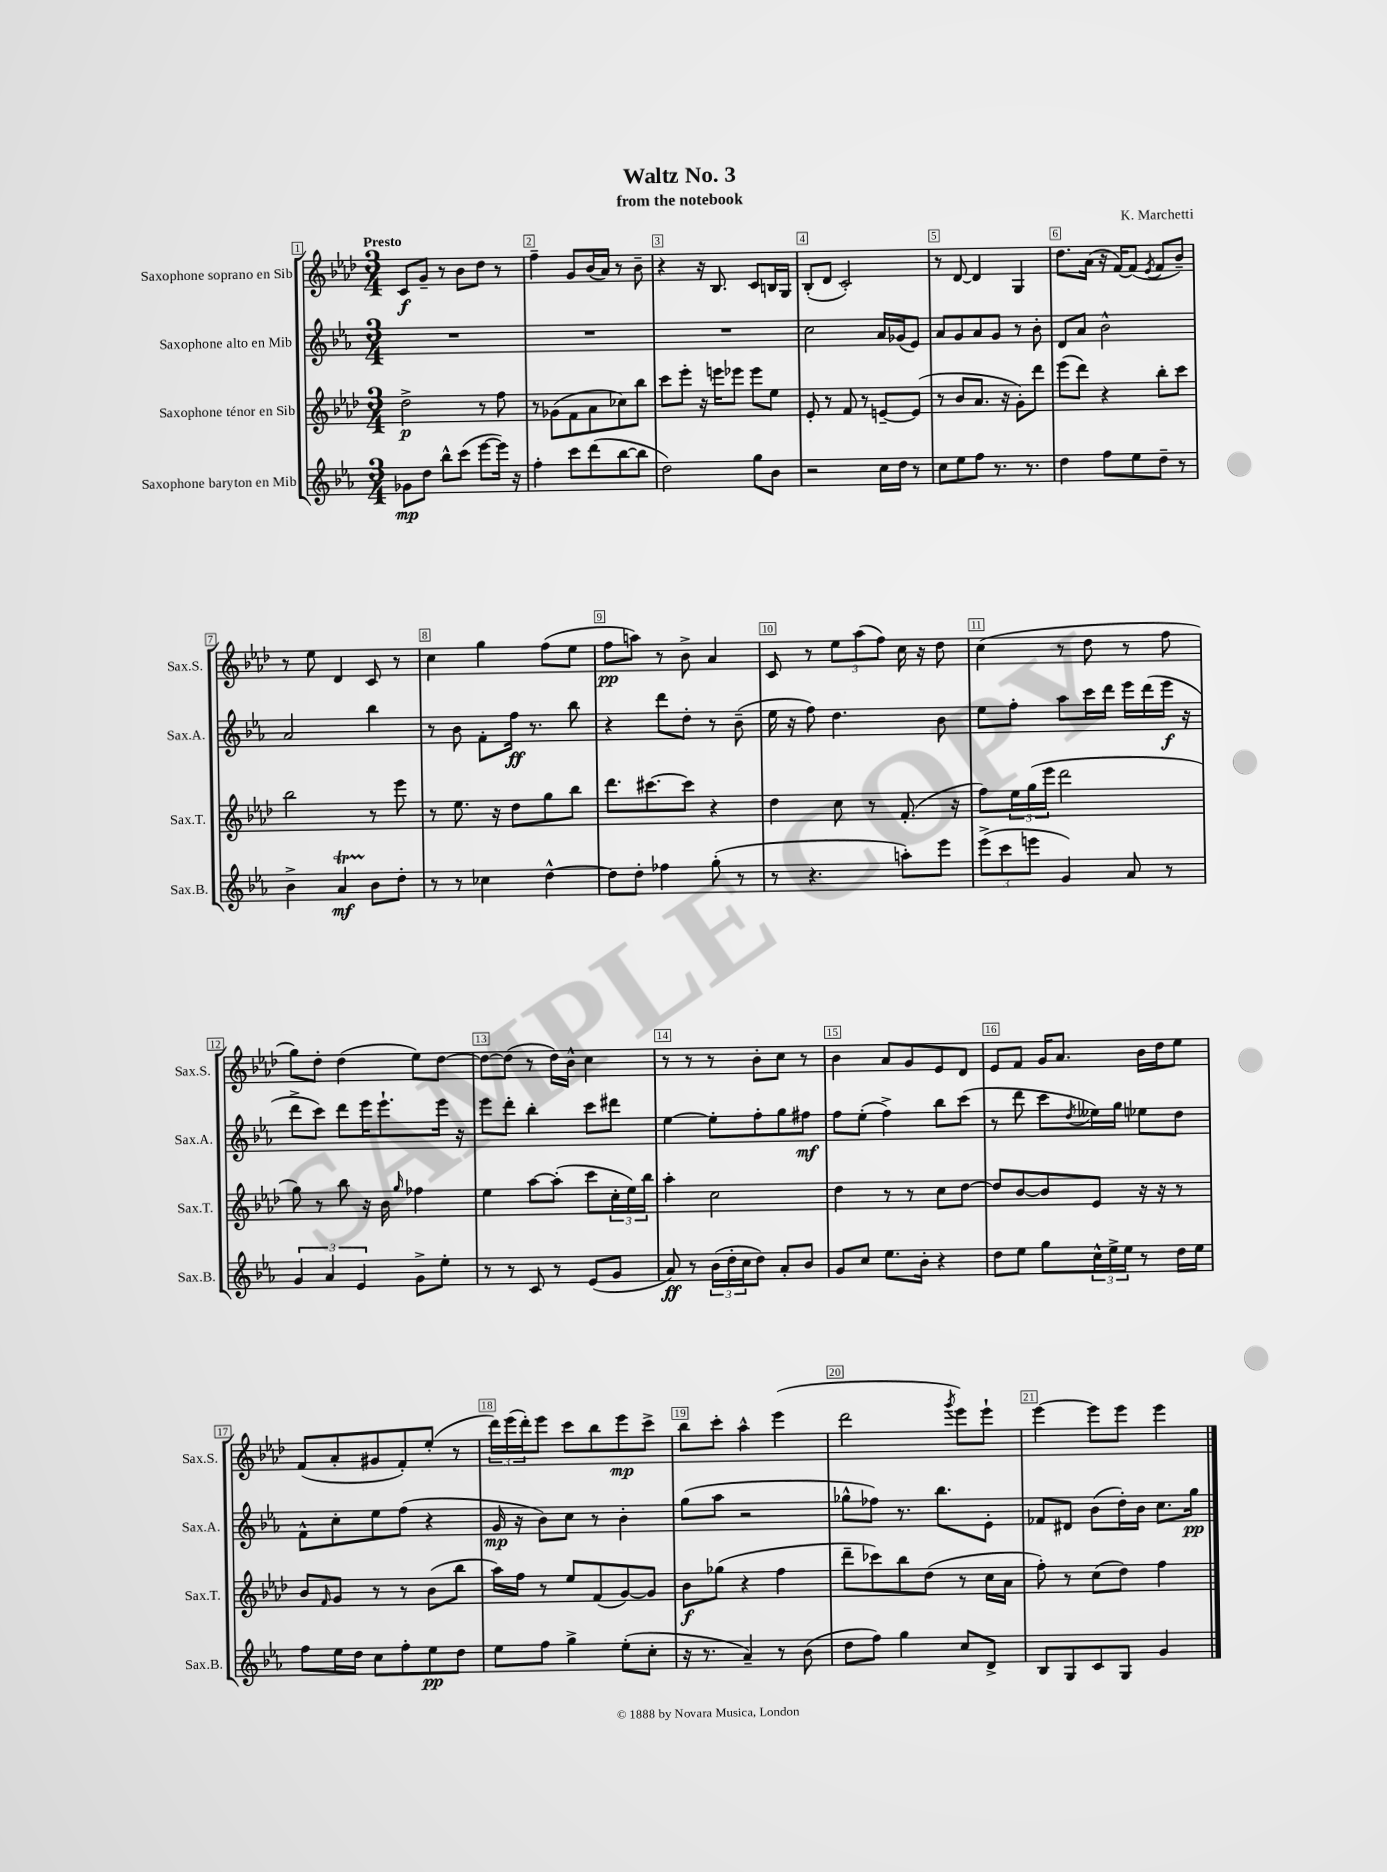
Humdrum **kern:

**kern	**dynam	**kern	**dynam	**kern	**dynam	**kern	**dynam
*part4	*part4	*part3	*part3	*part2	*part2	*part1	*part1
*staff4	*staff4	*staff3	*staff3	*staff2	*staff2	*staff1	*staff1
*I"Saxophone baryton en Mib	*	*I"Saxophone ténor en Sib	*	*I"Saxophone alto en Mib	*	*I"Saxophone soprano en Sib	*
*I'Sax.B.	*	*I'Sax.T.	*	*I'Sax.A.	*	*I'Sax.S.	*
*clefG2	*	*clefG2	*	*clefG2	*	*clefG2	*
*k[b-e-a-]	*	*k[b-e-a-d-]	*	*k[b-e-a-]	*	*k[b-e-a-d-]	*
*M3/4	*	*M3/4	*	*M3/4	*	*M3/4	*
=1	=1	=1	=1	=1	=1	=1	=1
!	!	!	!	!	!	!LO:TX:a:B:t=Presto	!
8g-X\L	mp	2dd-^\	p	2.r	.	8c/L	f
8dd\J	.	.	.	.	.	8g~/J	.
8bb-^^\L	.	.	.	.	.	8r	.
(8ccc\J	.	.	.	.	.	8b-\L	.
[8eee-\L	.	8r	.	.	.	8dd-\J	.
16eee-\Jk])	.	8ff\	.	.	.	8r	.
16r	.	.	.	.	.	.	.
=2	=2	=2	=2	=2	=2	=2	=2
4ff'\	.	8r	.	2.r	.	4ff~\	.
.	.	(8g-X\L	.	.	.	.	.
8ccc\L	.	8f\	.	.	.	8g/L	.
(8ddd\	.	8a-\	.	.	.	(16b-/L	.
.	.	.	.	.	.	16a-/JJ)	.
[8bb-\	.	8cc-X\)	.	.	.	8r	.
8bb-\J]	.	8bb-\J	.	.	.	8b-~\	.
=3	=3	=3	=3	=3	=3	=3	=3
2dd\)	.	8ccc\L	.	2.r	.	4r	.
.	.	8eee-'\J	.	.	.	.	.
.	.	16r	.	.	.	16r	.
.	.	16eeen\KL	.	.	.	8.B-/	.
.	.	8eee-X\J	.	.	.	.	.
8gg\L	.	8eee-\L	.	.	.	8c/L	.
8b-\J	.	8ee-\J	.	.	.	16Bn/L	.
.	.	.	.	.	.	16G/JJ	.
=4	=4	=4	=4	=4	=4	=4	=4
2r	.	8e-'/	.	2cc\	.	(8B-'/L	.
.	.	8r	.	.	.	8d-/J	.
.	.	8f/	.	.	.	2c'/)	.
.	.	8r	.	.	.	.	.
16cc\LL	.	[8en~/L	.	16a-/LL	.	.	.
16dd\JJ	.	.	.	(16g-X/J	.	.	.
8r	.	(8e/J]	.	8e-/J)	.	.	.
=5	=5	=5	=5	=5	=5	=5	=5
8cc\L	.	8r	.	8a-/L	.	8r	.
8ee-\	.	8b-/L	.	8g/	.	[8d-/	.
8ff\J	.	8.a-/J	.	8a-/	.	4d-/]	.
8.r	.	.	.	8g/J	.	.	.
.	.	16r	.	.	.	.	.
.	.	8g'\L)	.	8r	.	4G/	.
8.r	.	.	.	.	.	.	.
.	.	8ddd-\J	.	8b-'\	.	.	.
=6	=6	=6	=6	=6	=6	=6	=6
4dd\	.	(8eee-\L	.	8d/L	.	8.dd-\L	.
.	.	8ddd-\J)	.	8a-/J	.	.	.
.	.	.	.	.	.	(16a-\Jk	.
8ff\L	.	4r	.	2b-^^\	.	16r	.
.	.	.	.	.	.	[16f/KL)	.
8ee-\	.	.	.	.	.	(8f/J]	.
.	.	.	.	.	.	8qe-/	.
8dd~\J	.	8bb-'\L	.	.	.	8f/L	.
8r	.	8ccc\J	.	.	.	8b-~/J)	.
!!LO:LB:g=z
=7	=7	=7	=7	=7	=7	=7	=7
4b-^\	.	2bb-\	.	2a-/	.	8r	.
.	.	.	.	.	.	8ee-\	.
4a-T/	mf	.	.	.	.	4d-/	.
8b-\L	.	8r	.	4bb-\	.	8c/	.
8dd'\J	.	8eee-\	.	.	.	8r	.
=8	=8	=8	=8	=8	=8	=8	=8
8r	.	8r	.	8r	.	4cc\	.
8r	.	8.ee-\	.	8b-\	.	.	.
4cc-X\	.	.	.	8f'\L	.	4gg\	.
.	.	16r	.	.	.	.	.
.	.	8dd-\L	.	16ff\Jk	ff	.	.
.	.	.	.	8.r	.	.	.
[4dd^^\	.	8gg\	.	.	.	(8ff\L	.
.	.	8bb-\J	.	8bb-\	.	8ee-\J	.
=9	=9	=9	=9	=9	=9	=9	=9
8dd\L]	.	8.ddd-\L	.	4r	.	8ff\L	pp
8dd'\J	.	.	.	.	.	8aan\J)	.
.	.	[8.ccc#X\	.	.	.	.	.
4ff-X\	.	.	.	8ddd\L	.	8r	.
.	.	8ccc#\J]	.	8dd'\J	.	8b-^\	.
(8gg'\	.	4r	.	8r	.	4a-/	.
8r	.	.	.	(8b-~\	.	.	.
=10	=10	=10	=10	=10	=10	=10	=10
8r	.	4dd-\	.	16ee-\	.	8c/	.
.	.	.	.	16r	.	.	.
4.r	.	.	.	8ff\)	.	8r	.
.	.	8cc\	.	4.dd\	.	12ee-\L	.
.	.	.	.	.	.	(12aa-\	.
.	.	8r	.	.	.	.	.
.	.	.	.	.	.	12ff\J)	.
8aan'\L)	.	(8.f'/	.	.	.	16cc\	.
.	.	.	.	.	.	16r	.
8eee-\J	.	.	.	8b-\	.	8dd-\	.
.	.	16r	.	.	.	.	.
=11	=11	=11	=11	=11	=11	=11	=11
(12eee-^\L	.	8ff\L)	.	8ee-\L	.	(4cc\	.
12ccc\	.	.	.	.	.	.	.
.	.	24ee-\L	.	8ff'\J	.	.	.
12eeen\J	.	(24gg\	.	.	.	.	.
.	.	24eee-\JJ	.	.	.	.	.
4g/)	.	2ddd-\	.	8aa-\L	.	8r	.
.	.	.	.	16ccc\L	.	8dd-\	.
.	.	.	.	16ddd\JJ	.	.	.
8a-/	.	.	.	16eee-\LL	.	8r	.
.	.	.	.	(16ddd\	.	.	.
8r	.	.	.	16eee-\JJ	f	8ff\	.
.	.	.	.	16r	.	.	.
!!LO:LB:g=z
=12	=12	=12	=12	=12	=12	=12	=12
6g/	.	8gg\)	.	8ddd^\L	.	8gg\L)	.
.	.	8r	.	8ccc\J)	.	8dd-'\J	.
6a-/	.	.	.	.	.	.	.
.	.	8bb-\	.	8ddd\L	.	(4dd-\	.
6e-/	.	.	.	.	.	.	.
.	.	16r	.	16eee-\K	.	.	.
.	.	16b-\	.	8.eee-`\	.	.	.
.	.	16qqgg/	.	.	.	.	.
8g^\L	.	4ff-X\	.	.	.	8ee-\L)	.
8ee-'\J	.	.	.	16eee-\Jk	.	[8dd-\J	.
.	.	.	.	16r	.	.	.
=13	=13	=13	=13	=13	=13	=13	=13
8r	.	4ee-\	.	8eee-\L	.	8dd-\L_	.
8r	.	.	.	8ddd'\J	.	(8dd-\J]	.
8c/	.	[8aa-\L	.	4bb-'\	.	8r	.
8r	.	(8aa-'\J]	.	.	.	16dd-\LL)	.
.	.	.	.	.	.	16b-^^\JJ	.
(8e-/L	.	8ccc\L	.	8ccc\L	.	4cc\	.
8g/J	.	24cc'\L	.	8ddd#X\J	.	.	.
.	.	24ee-\)	.	.	.	.	.
.	.	24bb-\JJ	.	.	.	.	.
=14	=14	=14	=14	=14	=14	=14	=14
8a-/)	ff	4aa-'\	.	[4ee-\	.	8r	.
8r	.	.	.	.	.	8r	.
(24b-\LL	.	2cc\	.	8ee-'\L]	.	8r	.
24dd'\	.	.	.	.	.	.	.
24cc\J	.	.	.	.	.	.	.
8dd\J)	.	.	.	8ff'\	.	8b-'\L	.
8a-'/L	.	.	.	8gg\	.	8cc\J	.
8b-/J	.	.	.	8ff#X\J	mf	8r	.
=15	=15	=15	=15	=15	=15	=15	=15
8g/L	.	4dd-\	.	8ff\L	.	4b-\	.
8cc/J	.	.	.	(8ee-'\J	.	.	.
8.ee-\L	.	8r	.	4ff^\)	.	8a-/L	.
.	.	8r	.	.	.	8g/	.
16b-'\Jk	.	.	.	.	.	.	.
4r	.	8cc\L	.	8bb-\L	.	8e-/	.
.	.	[8dd-\J	.	(8ccc\J	.	8d-/J	.
=16	=16	=16	=16	=16	=16	=16	=16
8dd\L	.	8dd-/L]	.	8r	.	8e-/L	.
8ee-\J	.	[8b-/	.	8ddd\	.	8f/J	.
8gg\L	.	8b-/]	.	8ccc\L	.	16g/KL	.
.	.	.	.	.	.	8.a-/J	.
.	.	.	.	8qdd/	.	.	.
24cc^^\L	.	8e-/J	.	16ee--X\L)	.	.	.
24ee-^\	.	.	.	.	.	.	.
.	.	.	.	16gg\JJ	.	.	.
24ee-\JJ	.	.	.	.	.	.	.
8r	.	16r	.	8ee-X\L	.	16b-\LL	.
.	.	16r	.	.	.	16dd-\J	.
16dd\LL	.	8r	.	8dd\J	.	8ee-\J	.
16ee-\JJ	.	.	.	.	.	.	.
!!LO:LB:g=z
=17	=17	=17	=17	=17	=17	=17	=17
8ff\L	.	8b-/L	.	8f^^\L	.	(8f/L	.
.	.	16qqf/	.	.	.	.	.
16ee-\L	.	8g/J	.	8cc'\	.	8a-'/	.
16dd\JJ	.	.	.	.	.	.	.
8cc\L	.	8r	.	8ee-\	.	8g#X/	.
8ff'\	.	8r	.	(8ff\J	.	8f'/)	.
8ee-\	pp	(8b-\L	.	4r	.	(8ee-'/J	.
8dd\J	.	8bb-\J	.	.	.	8r	.
=18	=18	=18	=18	=18	=18	=18	=18
8ee-\L	.	16aa-\LL)	.	16g/	mp	24ddd-\LL)	.
.	.	.	.	.	.	(24eee-\	.
.	.	16ff\JJ	.	16r	.	.	.
.	.	.	.	.	.	24ddd-'\J)	.
8ff\J	.	8r	.	8b-\L)	.	8eee-\J	.
4gg^\	.	8ee-/L	.	8cc\J	.	8ccc\L	.
.	.	(8f/	.	8r	.	8bb-\	.
(8ee-'\L	.	[8g/)	.	4b-'\	.	8eee-\	mp
8cc'\J	.	8g/J]	.	.	.	8ccc^\J	.
=19	=19	=19	=19	=19	=19	=19	=19
16r	.	8b-\L	f	(8gg\L	.	8bb-\L	.
8.r	.	.	.	.	.	.	.
.	.	(8gg-X\J	.	8aa-\J	.	8ccc'\J	.
4a-~/)	.	4r	.	2r	.	4aa-^^\	.
8r	.	4ff\	.	.	.	(4eee-\	.
(8b-\	.	.	.	.	.	.	.
=20	=20	=20	=20	=20	=20	=20	=20
8dd\L	.	8ddd-~\L	.	8gg-X^^\L	.	2ddd-\	.
8ff\J)	.	8ccc-X\)	.	8ff-X\J)	.	.	.
4gg\	.	8bb-\	.	8.r	.	.	.
.	.	(8dd-\J	.	.	.	.	.
.	.	.	.	8.bb-\L	.	.	.
.	.	.	.	.	.	8qggg/	.
8cc/L	.	8r	.	.	.	8eee-\L)	.
8d^/J	.	16cc\LL	.	8e-'\J	.	8eee-`\J	.
.	.	16a-\JJ	.	.	.	.	.
=21	=21	=21	=21	=21	=21	=21	=21
8B-/L	.	8ff'\)	.	8f-X/L	.	[4eee-\	.
8G/	.	8r	.	8d#X/J	.	.	.
8c/	.	(8cc\L	.	(8b-\L	.	8eee-\L]	.
8G/J	.	8dd-\J)	.	16dd'\L)	.	8eee-\J	.
.	.	.	.	16b-\JJ	.	.	.
4g/	.	4ff\	.	8.cc\L	.	4eee-\	.
.	.	.	.	16gg\Jk	pp	.	.
==	==	==	==	==	==	==	==
*-	*-	*-	*-	*-	*-	*-	*-
